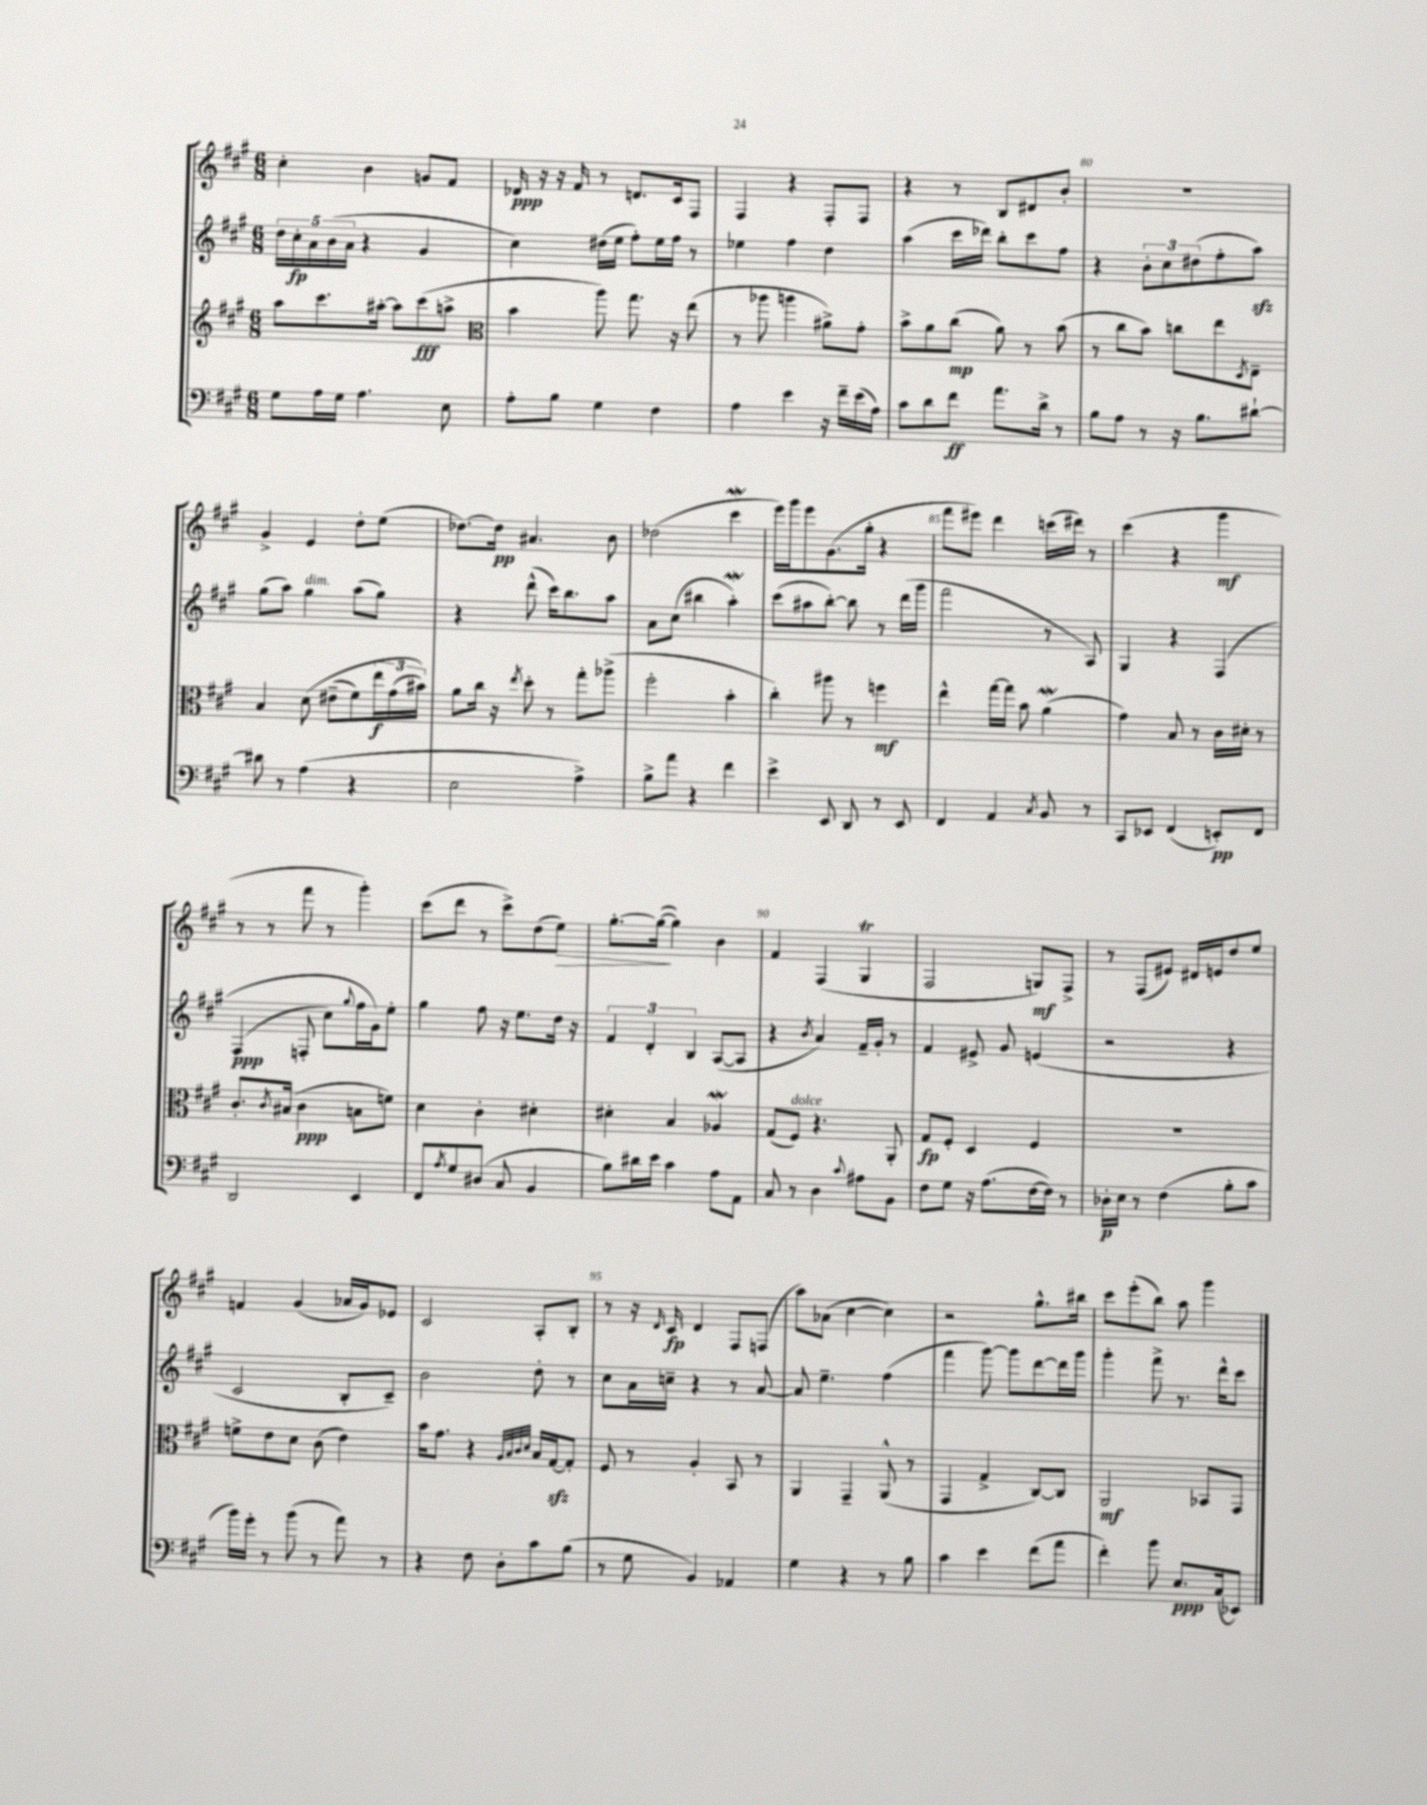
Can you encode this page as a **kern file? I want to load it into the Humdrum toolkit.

**kern	**kern	**kern	**kern
*staff4	*staff3	*staff2	*staff1
*clefF4	*clefG2	*clefG2	*clefG2
*k[f#c#g#]	*k[f#c#g#]	*k[f#c#g#]	*k[f#c#g#]
*M6/8	*M6/8	*M6/8	*M6/8
8G#	8aa	20dd	4cc#'
.	.	20cc#'	.
.	.	20a	.
16A	8.ccc#	.	.
.	.	(20b	.
16G#	.	.	.
.	.	20a	.
4.A	.	4r	4b
.	[16aa#'	.	.
.	8aa#]	.	.
.	(8ccc#	4g#	8g
8E	8aa^	.	8f#
=	=	=	=
*	*clefC3	*	*
8A'	4b	4cc#)	16d-
.	.	.	16r
8B	.	.	16r
.	.	.	16f#
4G#	8aa)	(16dd#	8r
.	.	16ee	.
.	8.gg#	8ff#')	8.d
4F#	.	16ee	.
.	16r	16ff#	16c#
.	(8ee	8r	8F#
=	=	=	=
4A	8r	4ee-	4F#
.	8aa-	.	.
4e	4aa	4ff#	4r
16r	8a#^)	4dd	8F#'
16f#~	.	.	.
(16e	8g#'	.	8F#
16A)	.	.	.
=	=	=	=
8c#	8b^	(4aa	4r
8d	8a	.	.
8f#	(8cc#	16ccc#	8r
.	.	16ddd-)	.
8.a	8a)	8bb'	8B
.	8r	8ccc#	8d#
16d^	.	.	.
8r	(8b	8ff#	8b'
=	=	=	=
8B	8r	4r	2.r
8A	8cc#	.	.
8r	8b)	12b'	.
.	.	12cc#	.
16r	8cc	.	.
.	.	(12dd#	.
8.B	.	.	.
.	8ee	8ff#'	.
.	8qD	.	.
[8d#`	8E~	8aa)	.
=	=	=	=
8d#]	4B	(8gg#	4g#^
8r	.	8aa)	.
(4A	&(8d	4gg#	4e
.	(8e#~	.	.
4r	8f#)	(8aa	8dd'
.	24ee	8gg#)	(8ee
.	(24g#	.	.
.	24b#)&)	.	.
=	=	=	=
2E	8a	4r	[8.dd-)
.	16cc#	.	.
.	16r	.	16dd-]
.	8qee	.	.
.	8dd'	(8ddd^^	4.a#
.	8r	16ccc#)	.
.	.	8.bb	.
4A^)	8gg#'	.	.
.	(8aa-^	8aa	8b
=	=	=	=
8B^	2ff#'	8a	(2dd-
8a	.	(8cc#	.
4r	.	4bb#	.
4f#	4b'	4aa')	4ccc#
=	=	=	=
4e^	4cc#')	(8ccc#	16eee)
.	.	.	16ggg#
.	.	8aa#	8eee
8EE	8aa#	[8bb')	(8.g#
8DD	8r	8bb]	.
.	.	.	16gg#'
8r	4ff	8r	4r
8EE	.	(16ddd	.
.	.	16ggg#	.
=	=	=	=
4FF#	4ee^^	2fff#	8fff#
.	.	.	8eee#)
4AA	[16gg#	.	4ddd
.	16gg#]	.	.
.	8b	.	.
8qC#	.	.	.
8BB	(4a	8r	(16ccc
.	.	.	16ddd#)
8r	.	8A)	8r
=	=	=	=
8CC#	4g#)	4G#	(4ccc#
8EE-	.	.	.
(4FF#	8B	4r	4r
.	8r	.	.
8EE')	16c#	&(4F#	4ggg#
.	16d#'	.	.
8FF#	8r	.	.
=	=	=	=
2DD	8.c#'	(4F#	8r
.	.	.	8r
.	8qc#	.	.
.	(16B#	.	.
.	4c#	8F'	8fff#
.	.	8cc#)	8r
.	.	8qqgg#	.
4EE	8B	16ff#	4ggg#')
.	.	16g#&)	.
.	8f)	8ee'	.
=	=	=	=
8FF#	4d	4gg#	(8ccc#
8qA	.	.	.
8G#	.	.	8ddd
(8D#	4c#'	8ff#	8r
8C#	.	16r	8ccc#^)
.	.	8.ee	.
4BB	4d#'	.	(8dd
.	.	16dd	8ee)
.	.	16r	.
=	=	=	=
8B)	4d#'	6f#	[8.gg#'
16d#	.	.	.
.	.	6d'	.
16e	.	.	(16gg#_
4c#	4B	.	4gg#])
.	.	6B	.
8A	4A-	([8A	4b
8AA	.	8A]	.
=	=	=	=
8C#	(8G#	4r	4f#
8r	8F#)	.	.
.	.	8qb	.
4D	4.r	4a)	(4F#
8qqc#	.	.	.
8A#	.	16f#~	4G#
.	.	16g#'	.
8BB	8AA'	8r	.
=	=	=	=
8F#	8G#	4f#	2F#
8G#	8F#'	.	.
16r	4D	8e#^	.
(8.A	.	.	.
.	.	8g#	.
[16F#	4F#	(4e	8G)
16F#])	.	.	.
8r	.	.	8F#^
=	=	=	=
16D-'	2.r	2r	8r
16E	.	.	.
8r	.	.	(8F#
(4F#	.	.	8e#)
.	.	.	16d#
.	.	.	16e
8B'	.	4r	8dd
8c#	.	.	8ee
=	=	=	=
16b)	8f^	2c#	4f
16g#'	.	.	.
8r	8e	.	.
(8b	8d	.	(4g#
8r	(8c#	.	.
8a)	4e)	8B'	16a-
.	.	.	16g#)
8r	.	8c#~)	8e-
=	=	=	=
4r	16b	2b	2c#
.	8.g#	.	.
8F#	4r	.	.
8D'	.	.	.
.	32qqA	.	.
.	32qqB	.	.
.	32qqc#	.	.
.	32qqd	.	.
8c#	16B	8dd'	8A'
.	[16G#	.	.
(8B	8G#']	8r	8B'
=	=	=	=
8r	8F#	8cc#	8r
8G#	8r	16a	16r
.	.	.	16qqd
.	.	16cc~	16c#
4BB)	4A'	4r	4d
4AA-	8BB	8r	8F#
.	8r	[8a	(8F
=	=	=	=
4G#	4AA	8a]	8aa)
.	.	4.ee~	(8a-
4r	4GG#~	.	[4cc#
8r	(8AA^^	(4ff#	4cc#])
8B	8r	.	.
=	=	=	=
4c#	4GG#	4fff#	2r
4e	4G#^	[8ggg#)	.
.	.	8ggg#]	.
(8f#	[8C#)	[8ddd	8.gg#^^
8a	8C#]	16ddd]	.
.	.	16ggg#	16bb#
=	=	=	=
4f#')	2AA	4ggg#'	8ccc#
.	.	.	(8eee'
8b	.	8fff#^	8bb)
8.E	.	8.r	8aa
.	8BB-	.	4ggg#
(16C#	.	16ddd^^	.
8EE-)	8GG#	8ccc#	.
==	==	==	==
*-	*-	*-	*-
